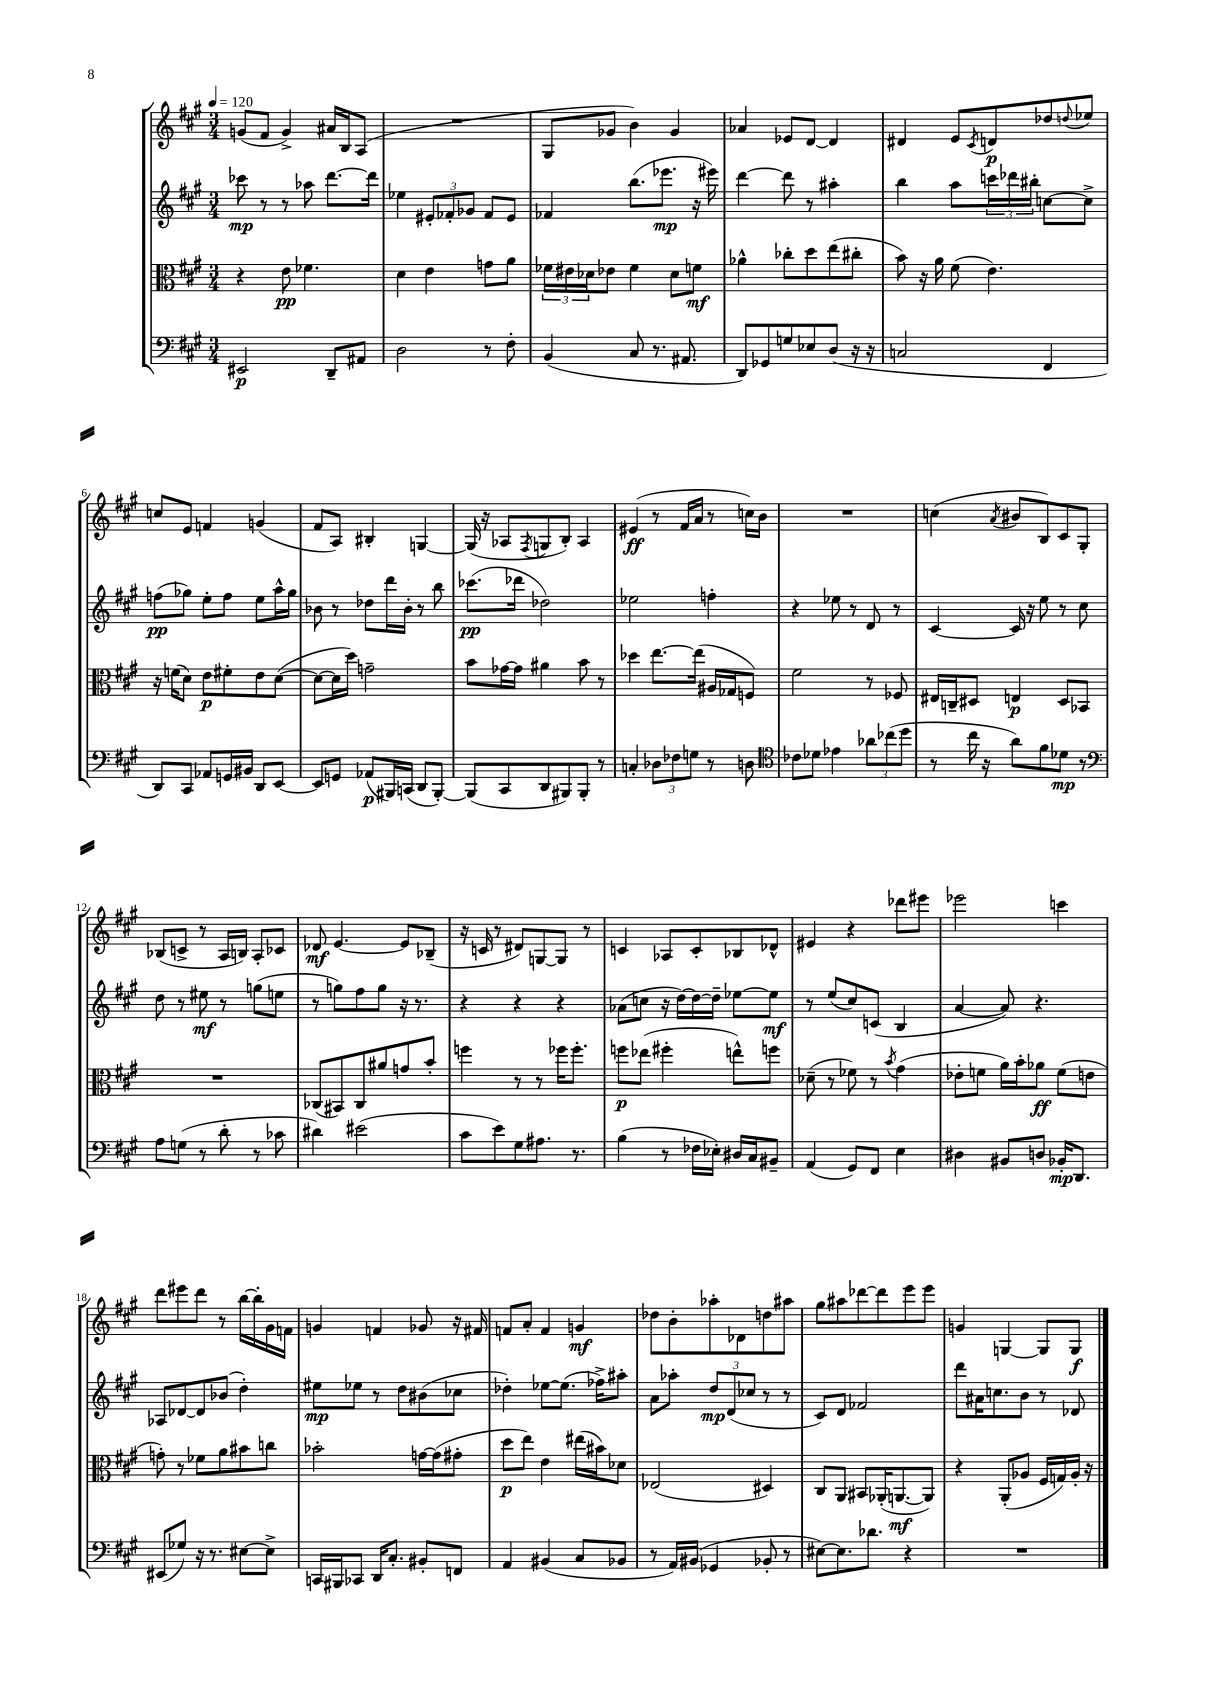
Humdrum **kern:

**kern	**kern	**kern	**kern
*staff4	*staff3	*staff2	*staff1
*clefF4	*clefC3	*clefG2	*clefG2
*k[f#c#g#]	*k[f#c#g#]	*k[f#c#g#]	*k[f#c#g#]
*M3/4	*M3/4	*M3/4	*M3/4
*MM120	*MM120	*MM120	*MM120
2EE#	4r	8ccc-	(8g
.	.	8r	8f#
.	8e	8r	4g^)
.	4.f-	8aa-	.
8DD~	.	[8.ddd	16a#
.	.	.	16B
8AA#	.	.	(8A
.	.	16ddd]	.
=	=	=	=
2D	4d	4ee-	2.r
.	4e	12e#'	.
.	.	12f-'	.
.	.	12g-	.
8r	8g	8f-	.
8F#'	8a	8e#	.
=	=	=	=
(4BB	24f-	4f-	8G#
.	24e#	.	.
.	24d-	.	.
.	8e-	.	8g-
8C#	4f-	(8.bb	4b)
8.r	.	.	.
.	.	8.eee-	.
.	8d-	.	4g-
8.AA#	.	.	.
.	8f	16r	.
.	.	16eee#)	.
=	=	=	=
8DD)	4a-^^	[4ddd	4a-
8GG-	.	.	.
8G	8cc-'	8ddd]	8e-
8E-	8dd	8r	[8d
(8D	(8ee	4aa#'	4d]
16r	8cc#'	.	.
16r	.	.	.
=	=	=	=
2C	8b)	4bb	4d#
.	16r	.	.
.	16a	.	.
.	(8f#	8aa	8e
.	.	.	8qc#
.	4.e)	24ccc	8d
.	.	24ddd-	.
.	.	24bb#'	.
4FF#	.	[8cc	8dd-
.	.	.	8qqdd
.	.	8cc^]	8ee-
=	=	=	=
8DD)	16r	(8ff	8cc
.	(16f	.	.
8CC#	8d)	8gg-)	8e
8AA-	8e	8ee'	4f
16GG	8f#'	8ff	.
16BB#	.	.	.
8DD	8e	8ee	(4g
[8EE	([8d	16aa^^	.
.	.	16gg-	.
=	=	=	=
8EE]	8d_	8b-	8f#
8GG	16d]	8r	8A)
.	16dd)	.	.
(8AA-	2g~	8dd-	4B#'
16BBB#)	.	16ddd	.
(16CC	.	16b-'	.
8DD	.	8r	[4G
[8BBB#')	.	8bb	.
=	=	=	=
(8BBB#]	8b	(8.ccc-	(16G]
.	.	.	16r
8CC#	[16g-	.	8A-
.	16g-]	16ddd-	.
.	.	.	8qF#
8DD	4a#	2dd-)	8G
8BBB#)	.	.	8B')
8BBB#'	8b	.	4A-
8r	8r	.	.
=	=	=	=
4C'	4dd-	2ee-	(4e#
12D-	[8.ee	.	8r
12F-	.	.	.
.	.	.	16f#
12G	.	.	.
.	(16ee]	.	16a
8r	16A#	4ff'	8r
.	16G-	.	.
8D	8F)	.	16cc)
.	.	.	16b
=	=	=	=
*clefC4	*	*	*
8c-	2f#	4r	2.r
8d-	.	.	.
4e-	.	8ee-	.
.	.	8r	.
12a-	8r	8d	.
(12cc-	.	.	.
.	8F-	8r	.
12dd	.	.	.
=	=	=	=
8r	16E#	[4c#	(4cc
.	16C~	.	.
16cc#	8D#	.	.
16r	.	.	.
.	.	.	8qa
8a)	4E	16c#]	8b#
.	.	16r	.
8f#	.	8ee	8B)
8d-	8D#	8r	8c#
8r	8BB-	8cc#	8G#'
=	=	=	=
*clefF4	*	*	*
8A	2.r	8dd	(8B-
(8G	.	8r	8c^
8r	.	8ee#	8r
8d'	.	8r	16A
.	.	.	16B)
8r	.	(8gg	8A'
8c-	.	8ee	8c-
=	=	=	=
4d#)	(8C-	8r	8d-
.	8BB#)	8gg)	[4.e
(2e#	8C-	8ff#	.
.	8a#	8gg	.
.	8g	16r	8e]
.	.	8.r	.
.	8b'	.	(8B-~
=	=	=	=
8c#	4ff	4r	16r
.	.	.	16c
8e)	.	.	8r
8G#	8r	4r	8d#)
8.A#	8r	.	[8G
.	16ff-	4r	8G]
8.r	8.ff-'	.	.
.	.	.	8r
=	=	=	=
(4B	8ff	(8a-	4c
.	(8ee-	8cc	.
8r	4ff#'	16r	8A-
.	.	[16dd)	.
16F-	.	16dd_	8c'
16E-')	.	16dd~]	.
16D#	8ee^^)	[8ee-	8B-
16C#	.	.	.
8BB#~	8ff	8ee-]	8d-^^
=	=	=	=
(4AA	(8d-~	8r	4e#
.	8r	(8ee	.
8GG#)	8f-)	8cc#)	4r
8FF#	8r	(8c	.
.	8qb	.	.
4E	(4g#	4B	8ddd-
.	.	.	8eee#
=	=	=	=
4D#	8e-'	[4a	2eee-
.	8f	.	.
8BB#	16a)	8a])	.
.	16b'	.	.
8D	8a-	4.r	.
16BB-'	(8f	.	4ccc
8.DD	.	.	.
.	8e	.	.
=	=	=	=
(8EE#	8g')	8A-	8ddd
8G-)	8r	[8d-	8eee#
16r	8f-	8d-]	8ddd
8.r	.	.	.
.	8a	(8b-	8r
[8E#	8b#	4dd')	[16bb
.	.	.	16bb']
8E#^]	8cc	.	16g#
.	.	.	16f
=	=	=	=
16CC	2b-'	8ee#	4g
16BBB#	.	.	.
8CC-	.	8ee-	.
16DD	.	8r	4f
8.C#'	.	.	.
.	.	8dd	.
8BB#'	[16g	(8b#	8g-
.	(16g]	.	.
8FF	8g#'	8cc-	16r
.	.	.	16f#
=	=	=	=
4AA	8dd	4dd-')	8f
.	8ee)	.	8a'
(4BB#	4e	[8ee-	4f
.	.	(8.ee-]	.
8C#	(16ee#	.	4g
.	16b#)	16ff-^)	.
8BB-	8d-	8aa#'	.
=	=	=	=
8r	(2E-	8a	8dd-
16AA)	.	8aa-'	8b'
(16BB#	.	.	.
4GG-	.	12dd	8aa-'
.	.	(12d	.
.	.	.	8d-
.	.	12cc-	.
8BB-'	4D#)	8r	8dd
8r	.	8r	8aa#
=	=	=	=
[8E#)	8C#	8c#)	8gg#
8.E#]	8AA	8d	8aa#
.	8BB#	2f-	[8ddd-
8.d-	.	.	.
.	(16AA-'	.	8ddd-]
.	[8.AA	.	.
4r	.	.	8eee
.	8AA])	.	8eee
=	=	=	=
2.r	4r	8ddd	4g
.	.	16a#	.
.	.	8.cc	.
.	(8AA'	.	[4G
.	8A-	8b	.
.	16F#	8r	8G]
.	16G)	.	.
.	16A-'	8d-	8G
.	16r	.	.
==	==	==	==
*-	*-	*-	*-
